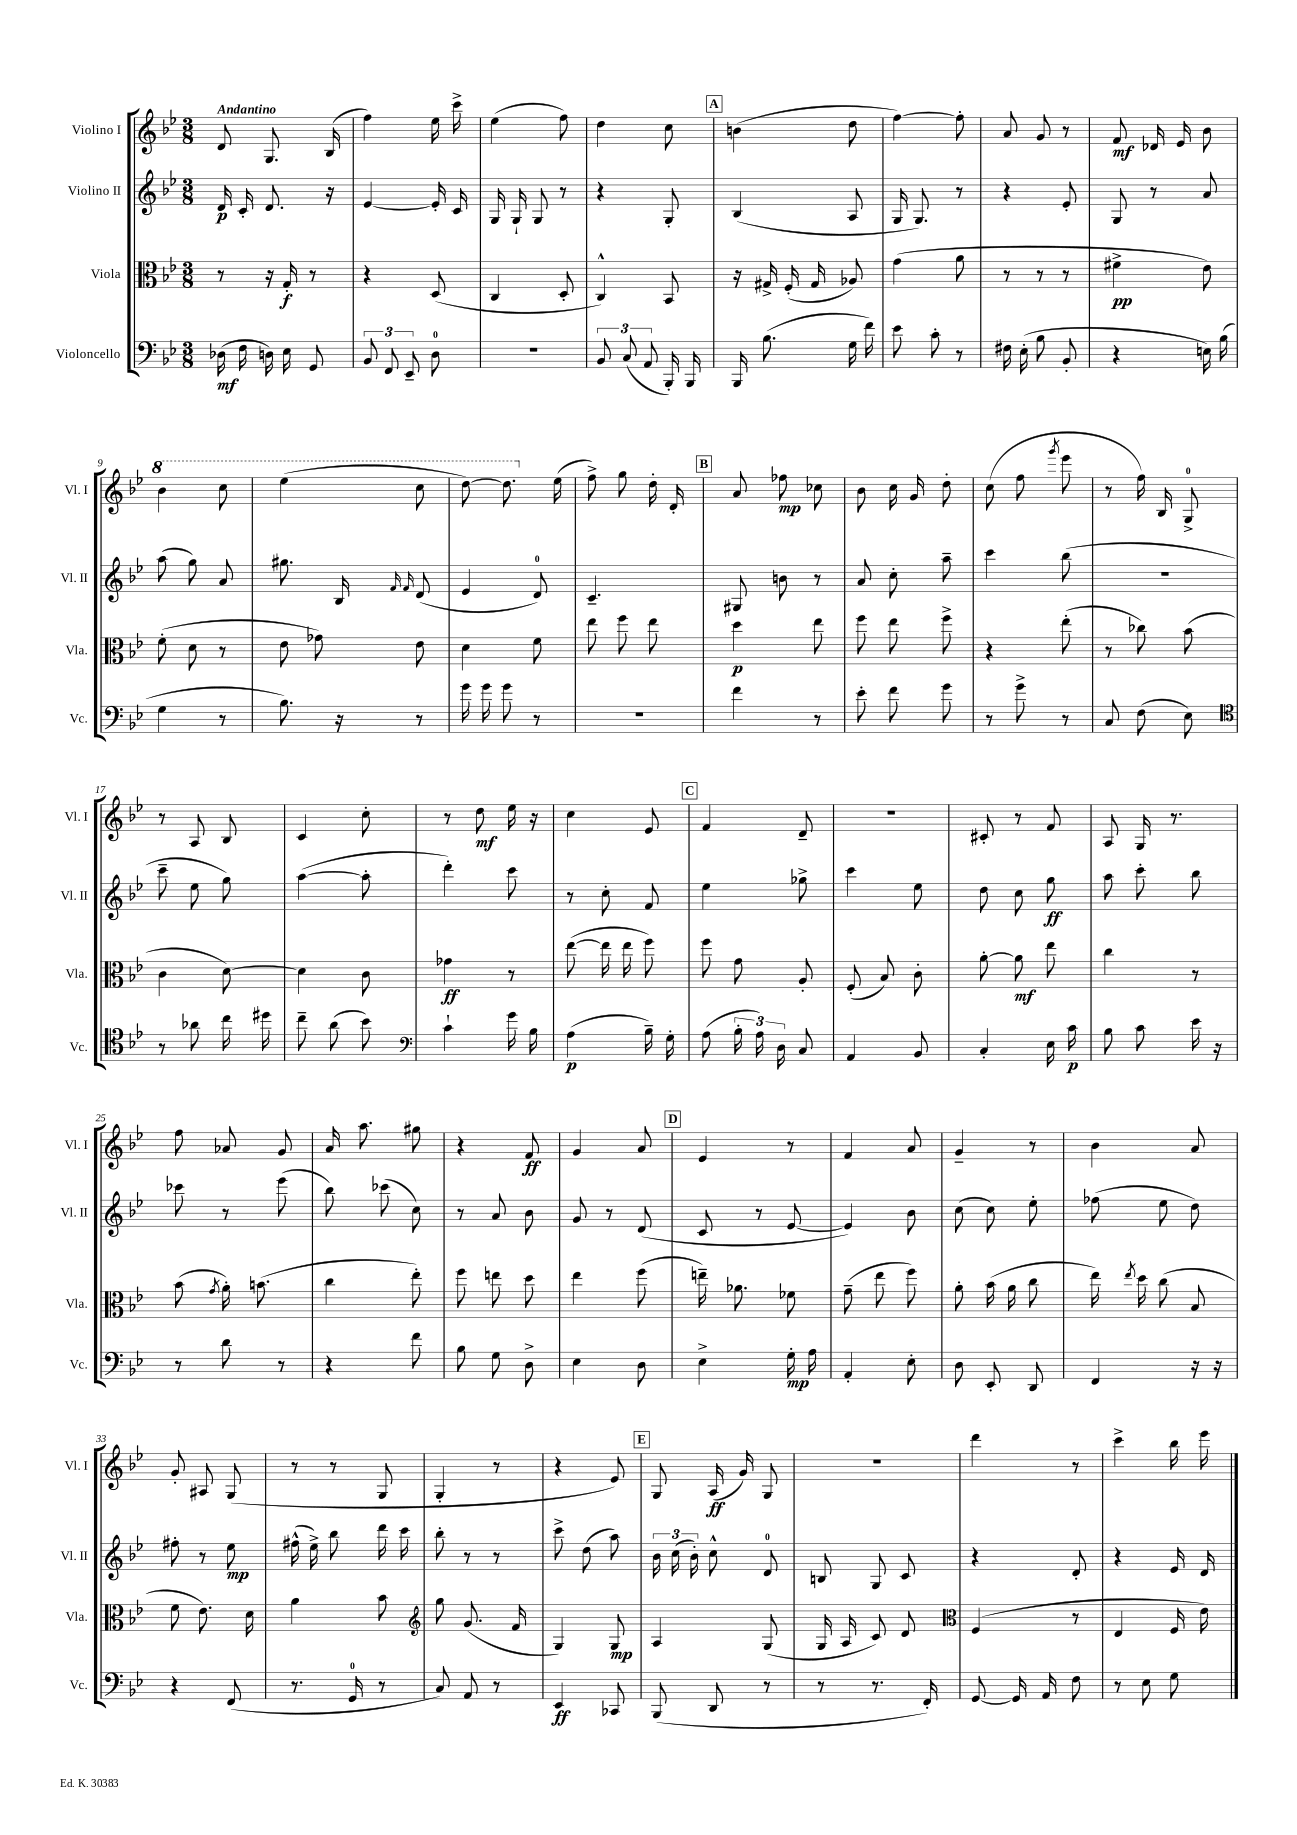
<<
\new StaffGroup <<
\new Staff = "s0" \with { instrumentName = "Violino I" shortInstrumentName = "Vl. I" } {
    \clef treble \key bes \major \numericTimeSignature \time 3/8 \tempo "Andantino"
    \autoBeamOff d'8 g8. bes16( |
    f''4) ees''16 c'''16-> |
    ees''4( f''8) |
    d''4 c''8 |
    \mark \markup { \box "A" } b'4( d''8 |
    f''4~) f''8-. |
    a'8 g'8 r8 |
    f'8\mf des'16 ees'16 bes'8 |
    \ottava #1 bes''4 c'''8 |
    ees'''4( c'''8 |
    d'''8~) d'''8. \ottava #0 ees''16( |
    f''8->) g''8 d''16-. d'16-. |
    \mark \markup { \box "B" } a'8 fes''8\mp ces''8 |
    bes'8 c''16 g'16 d''8-. |
    c''8( f''8 \acciaccatura { g'''8 } ees'''8 |
    r8 f''16) bes16 g8-0-> |
    r8 a8 bes8 |
    c'4 c''8-. |
    r8 d''8\mf ees''16 r16 |
    c''4 ees'8 |
    \mark \markup { \box "C" } f'4 d'8-- |
    R4. |
    cis'8-. r8 f'8 |
    a8 g16 r8. |
    f''8 aes'8 g'8 |
    a'16 a''8. gis''8 |
    r4 f'8\ff |
    g'4 a'8 |
    \mark \markup { \box "D" } ees'4 r8 |
    f'4 a'8 |
    g'4-- r8 |
    bes'4 a'8 |
    g'8-. ais8 g8( |
    r8 r8 g8 |
    g4-. r8 |
    r4 ees'8) |
    \mark \markup { \box "E" } g8 a16\ff( g'16) g8 |
    r4. |
    d'''4 r8 |
    c'''4-> bes''16 ees'''16 \bar "|." |
}
\new Staff = "s1" \with { instrumentName = "Violino II" shortInstrumentName = "Vl. II" } {
    \clef treble \key bes \major \numericTimeSignature \time 3/8
    \autoBeamOff d'16\p c'16-. d'8. r16 |
    ees'4~ ees'16-. c'16 |
    g16 g16-! g8 r8 |
    r4 g8-. |
    \mark \markup { \box "A" } bes4( a8 |
    g16 g8.) r8 |
    r4 ees'8-. |
    g8 r8 a'8 |
    a''8( g''8) a'8 |
    gis''8. bes16 \grace { f'16 f'16 } d'8( |
    ees'4 d'8-0) |
    c'4.-- |
    \mark \markup { \box "B" } gis8 b'8 r8 |
    a'8 c''8-. a''8-- |
    c'''4 bes''8( |
    R4. |
    c'''8-- ees''8 g''8) |
    a''4~( a''8-. |
    d'''4-.) c'''8 |
    r8 c''8-. f'8 |
    \mark \markup { \box "C" } ees''4 ges''8-> |
    c'''4 ees''8 |
    d''8 c''8 g''8\ff |
    a''8 c'''8-. bes''8 |
    ces'''8 r8 ees'''8( |
    bes''8) ces'''8( c''8) |
    r8 a'8 bes'8 |
    g'8 r8 d'8( |
    \mark \markup { \box "D" } c'8 r8 ees'8~ |
    ees'4) bes'8 |
    c''8( c''8) ees''8-. |
    fes''8( ees''8 d''8) |
    fis''8-. r8 ees''8\mp |
    fis''16-^( ees''16->) bes''8 d'''16 c'''16 |
    bes''8-. r8 r8 |
    c'''8-> d''8( a''8) |
    \mark \markup { \box "E" } \tuplet 3/2 { bes'16 c''16( bes'16-.) } c''8-^ d'8-0 |
    b8 g8 c'8 |
    r4 d'8-. |
    r4 ees'16 d'16 \bar "|." |
}
\new Staff = "s2" \with { instrumentName = "Viola" shortInstrumentName = "Vla." } {
    \clef alto \key bes \major \numericTimeSignature \time 3/8
    \autoBeamOff r8 r16 g16-.\f r8 |
    r4 d8( |
    c4 d8-. |
    c4-^) bes,8 |
    \mark \markup { \box "A" } r16 gis16-> f16-.( gis16 aes8) |
    g'4( a'8 |
    r8 r8 r8 |
    fis'4->\pp ees'8) |
    f'8-.( d'8 r8 |
    ees'8 ges'8) ees'8 |
    d'4 f'8 |
    ees''8 f''8 ees''8 |
    \mark \markup { \box "B" } d''4\p ees''8 |
    f''8 ees''8 f''8-> |
    r4 ees''8-.( |
    r8 ces''8) bes'8( |
    c'4 d'8~) |
    d'4 c'8 |
    ges'4\ff r8 |
    ees''8~( ees''16 ees''16 f''8) |
    \mark \markup { \box "C" } f''8 g'8 a8-. |
    f8-.( bes8) c'8-. |
    a'8~-. a'8\mf ees''8 |
    c''4 r8 |
    bes'8( \acciaccatura { g'8 } a'16-.) b'8.( |
    c''4 ees''8-.) |
    f''8 e''8 d''8 |
    ees''4 f''8( |
    \mark \markup { \box "D" } e''16--) aes'8. fes'8 |
    g'8--( ees''8 f''8) |
    a'8-. bes'16( a'16 c''8 |
    ees''16) \acciaccatura { ees''8 } d''16 c''8( bes8 |
    f'8 ees'8.) d'16 |
    a'4 bes'8 |
    \clef treble g''8 g'8.( f'16 |
    g4) g8\mp |
    \mark \markup { \box "E" } a4 g8( |
    g16 a16 c'8) d'8 |
    \clef alto f4( r8 |
    ees4 f16 ees'16) \bar "|." |
}
\new Staff = "s3" \with { instrumentName = "Violoncello" shortInstrumentName = "Vc." } {
    \clef bass \key bes \major \numericTimeSignature \time 3/8
    \autoBeamOff des16\mf( f16 d16) ees16 g,8 |
    \tuplet 3/2 { bes,8 f,8 ees,8-- } d8-0 |
    R4. |
    \tuplet 3/2 { bes,8 c8( a,8 } bes,,16-.) bes,,16 |
    \mark \markup { \box "A" } bes,,16 bes8.( g16 f'16) |
    ees'8 c'8-. r8 |
    fis16 ees16-.( bes8 bes,8-. |
    r4 e16) bes16( |
    g4 r8 |
    bes8.) r16 r8 |
    g'16 g'16 g'8 r8 |
    R4. |
    \mark \markup { \box "B" } f'4 r8 |
    ees'8-. f'8 g'8 |
    r8 g'8-> r8 |
    c8 f8( ees8) |
    \clef tenor r8 aes'8 c''16 dis''16 |
    c''8-- a'8( bes'8) |
    \clef bass c'4-! g'16 bes16 |
    a4\p( bes16--) g16-. |
    \mark \markup { \box "C" } a8( \tuplet 3/2 { bes16-. a16) d16 } c8 |
    a,4 bes,8 |
    c4-. ees16 c'16\p |
    bes8 c'8 ees'16 r16 |
    r8 d'8 r8 |
    r4 f'8 |
    bes8 g8 d8-> |
    ees4 d8 |
    \mark \markup { \box "D" } ees4-> g16-.\mp a16 |
    a,4-. ees8-. |
    d8 ees,8-. d,8 |
    f,4 r16 r16 |
    r4 f,8( |
    r8. g,16-0 r8 |
    c8) a,8 r8 |
    ees,4\ff ces,8 |
    \mark \markup { \box "E" } bes,,8( d,8 r8 |
    r8 r8. f,16-.) |
    g,8~ g,16 a,16 f8 |
    r8 ees8 g8 \bar "|." |
}
>>
>>
